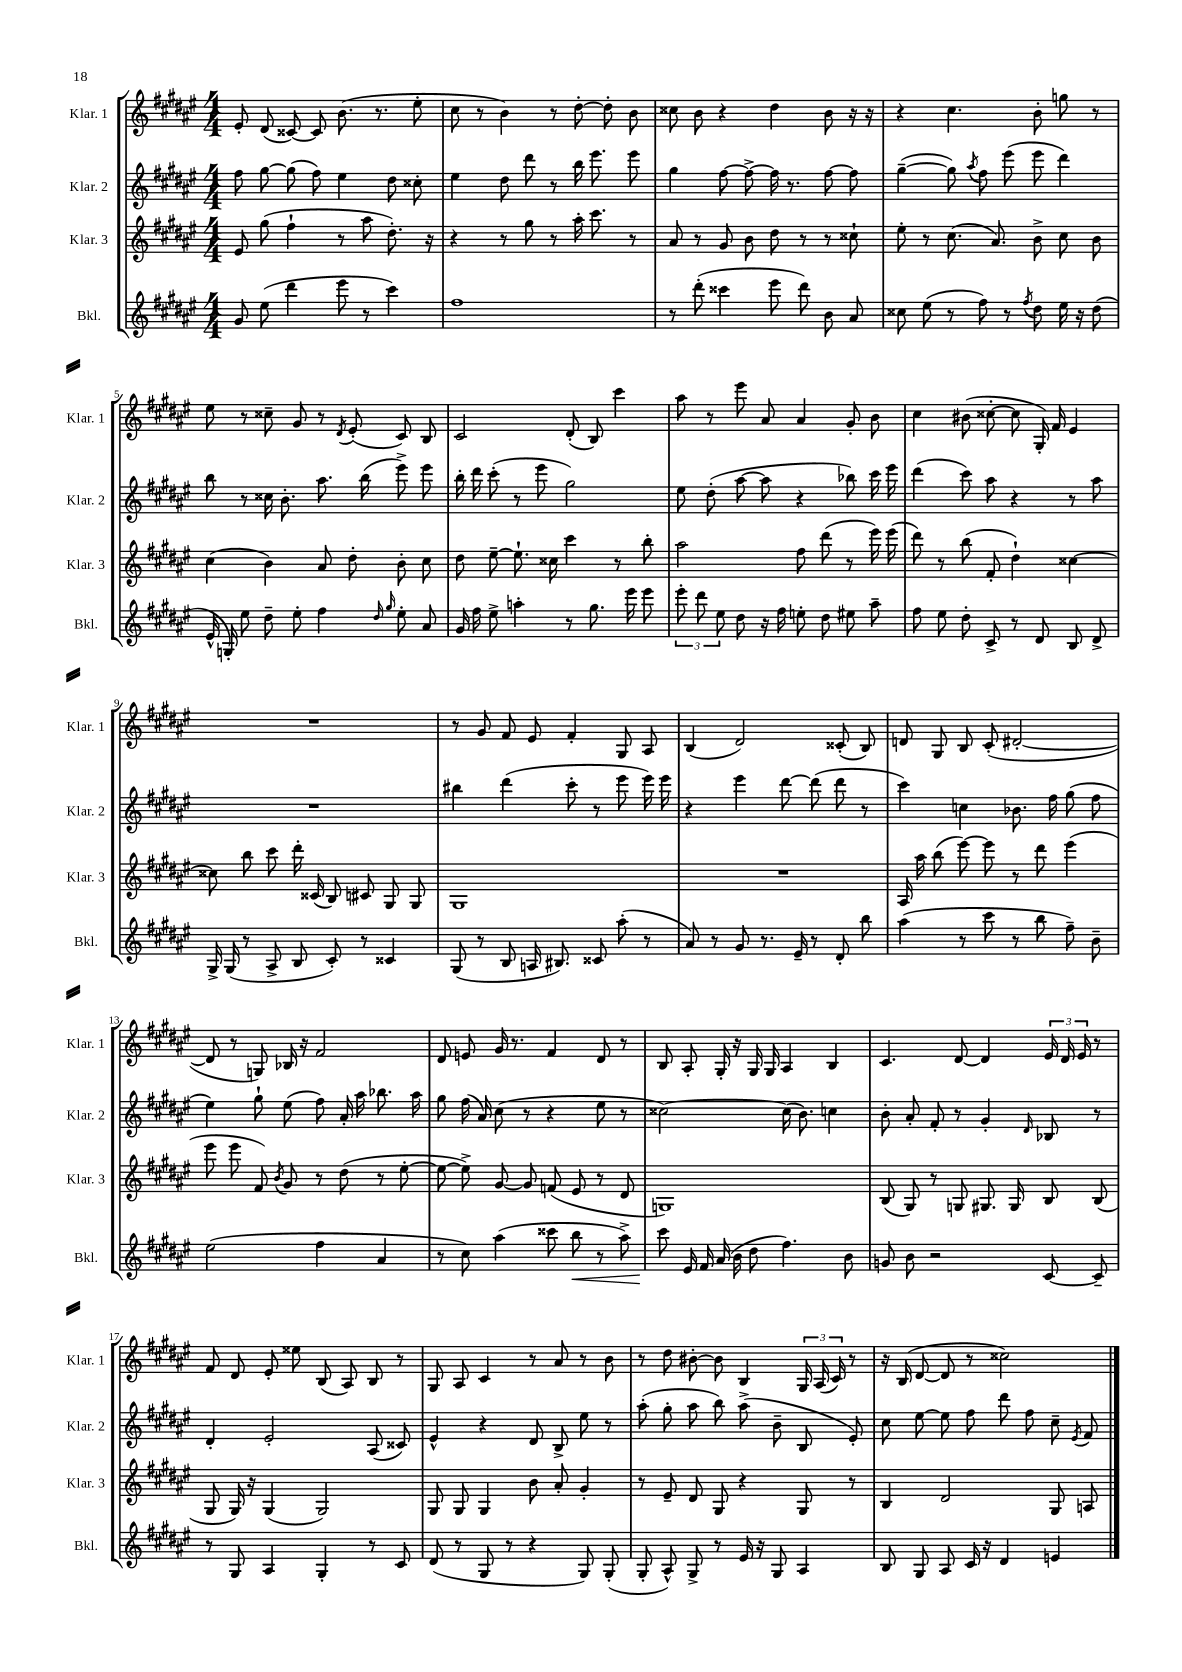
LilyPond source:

<<
\new StaffGroup <<
\new Staff = "s0" \with { instrumentName = "Klar. 1" shortInstrumentName = "Klar. 1" } {
    \clef treble \key fis \major \numericTimeSignature \time 4/4
    \autoBeamOff eis'8-. dis'8( cisis'8~) cisis'8 b'8.( r8. eis''8-. |
    cis''8 r8 b'4) r8 dis''8~-. dis''8-. b'8 |
    cisis''8 b'8 r4 dis''4 b'8 r16 r16 |
    r4 cis''4. b'8-. g''8 r8 |
    eis''8 r8 cisis''8-- gis'8 r8 \acciaccatura { dis'8 } eis'8-.( cis'8) b8 |
    cis'2 dis'8-.( b8) cis'''4 |
    ais''8 r8 eis'''8 ais'8 ais'4 gis'8-. b'8 |
    cis''4 bis'8( cisis''8~-. cisis''8 gis16-.) fis'16 eis'4 |
    R1 |
    r8 gis'8 fis'8 eis'8 fis'4-. gis8 ais8 |
    b4( dis'2) cisis'8-.( b8) |
    d'8 gis8 b8 cis'8-.( dis'2~-. |
    dis'8 r8 g8) bes16 r16 fis'2 |
    dis'8 e'8 gis'16 r8. fis'4 dis'8 r8 |
    b8 ais8-. gis16-. r16 gis16 gis16 ais4 b4 |
    cis'4. dis'8~ dis'4 \tuplet 3/2 { eis'16 dis'16 eis'16 } r8 |
    fis'8 dis'8 eis'8-. eisis''8 b8( ais8) b8 r8 |
    gis8 ais8 cis'4 r8 ais'8 r8 b'8 |
    r8 dis''8 bis'8~-. bis'8 b4 \tuplet 3/2 { gis16 ais16( cis'16) } r8 |
    r16 b16( dis'8~ dis'8 r8 cisis''2) \bar "|." |
}
\new Staff = "s1" \with { instrumentName = "Klar. 2" shortInstrumentName = "Klar. 2" } {
    \clef treble \key fis \major \numericTimeSignature \time 4/4
    \autoBeamOff fis''8 gis''8~ gis''8( fis''8) eis''4 dis''8 cisis''8-. |
    eis''4 dis''8 dis'''8 r8 b''16 eis'''8. eis'''8 |
    gis''4 fis''8~ fis''8~-> fis''16 r8. fis''8~ fis''8 |
    gis''4~--( gis''8) \acciaccatura { ais''8 } fis''8 eis'''8( eis'''8 dis'''4) |
    b''8 r8 cisis''16 b'8.-. ais''8. b''16( eis'''8->) eis'''8 |
    b''16-. dis'''16 cis'''8-.( r8 eis'''8 gis''2) |
    eis''8 dis''8-.( ais''8~ ais''8 r4 bes''8) cis'''16 eis'''16 |
    dis'''4( cis'''8) ais''8 r4 r8 ais''8 |
    R1 |
    bis''4 dis'''4( cis'''8-. r8 eis'''8 eis'''16) eis'''16 |
    r4 eis'''4 dis'''8~ dis'''8( dis'''8 r8 |
    cis'''4) c''4 bes'8. fis''16 gis''8( fis''8 |
    eis''4) gis''8-! eis''8( fis''8) ais'16-. ais''16 bes''8. ais''16 |
    gis''8 fis''16( ais'16) cis''8( r8 r4 eis''8 r8 |
    cisis''2~) cisis''16( b'8.) c''4 |
    b'8-. ais'8-. fis'8-. r8 gis'4-. \grace { dis'16 } bes8 r8 |
    dis'4-. eis'2-. ais8( cisis'8) |
    eis'4-^ r4 dis'8 b8-> eis''8 r8 |
    ais''8-.( gis''8-. ais''8 b''8) ais''8->( b'8-- b8 eis'8-.) |
    cis''8 eis''8~ eis''8 fis''8 dis'''8 fis''8 cis''8-- \acciaccatura { eis'8 } fis'8 \bar "|." |
}
\new Staff = "s2" \with { instrumentName = "Klar. 3" shortInstrumentName = "Klar. 3" } {
    \clef treble \key fis \major \numericTimeSignature \time 4/4
    \autoBeamOff eis'8 gis''8( fis''4-! r8 ais''8 dis''8.-.) r16 |
    r4 r8 gis''8 r8 ais''16-. cis'''8. r8 |
    ais'8 r8 gis'8 b'8 dis''8 r8 r8 cisis''8-! |
    eis''8-. r8 cis''8.( ais'8.) b'8-> cis''8 b'8 |
    cis''4( b'4) ais'8 dis''8-. b'8-. cis''8 |
    dis''8 eis''8~-- eis''8.-! cisis''16 cis'''4 r8 b''8-. |
    ais''2 fis''8 dis'''8( r8 eis'''16) eis'''16( |
    dis'''8) r8 b''8( fis'8-. dis''4-!) cisis''4~ |
    cisis''8 b''8 cis'''8 dis'''16-. cisis'16( b8) cis'8 gis8 gis8 |
    gis1 |
    R1 |
    ais16 ais''16 b''8( eis'''8~) eis'''8 r8 dis'''8 eis'''4( |
    eis'''8 eis'''8 fis'8) \acciaccatura { b'8 } gis'8 r8 dis''8( r8 eis''8~-. |
    eis''8~ eis''8->) gis'8~ gis'8 f'8( eis'8 r8 dis'8 |
    g1) |
    b8( gis8) r8 g8 gis8. gis16 b8 b8( |
    gis8 gis16) r16 gis4( gis2) |
    gis8 gis8 gis4 b'8 ais'8-. gis'4-. |
    r8 eis'8-- dis'8 gis8 r4 gis8 r8 |
    b4 dis'2 gis8 a8 \bar "|." |
}
\new Staff = "s3" \with { instrumentName = "Bkl." shortInstrumentName = "Bkl." } {
    \clef treble \key fis \major \numericTimeSignature \time 4/4
    \autoBeamOff gis'8 eis''8( dis'''4 eis'''8 r8 cis'''4) |
    fis''1 |
    r8 dis'''8-.( cisis'''4 eis'''8 dis'''8) b'8 ais'8 |
    cisis''8 eis''8( r8 fis''8) r8 \acciaccatura { fis''8 } dis''8 eis''16 r16 dis''8( |
    eis'16-^ g16-.) eis''8 dis''8-- eis''8-. fis''4 \grace { dis''16 gis''16 } eis''8-. ais'8 |
    gis'16 fis''16 eis''8-> a''4-. r8 gis''8. eis'''16 eis'''8 |
    \tuplet 3/2 { eis'''8-. dis'''8 eis''8 } dis''8 r16 fis''16 e''8-. dis''8 eis''8 ais''8-- |
    fis''8 eis''8 dis''8-. cis'8-> r8 dis'8 b8 dis'8-> |
    gis16-> gis16( r8 ais8-> b8 cis'8-.) r8 cisis'4 |
    gis8( r8 b8 a16 bis8.) cisis'8 ais''8-.( r8 |
    ais'8) r8 gis'8 r8. eis'16-- r8 dis'8-. b''8 |
    ais''4( r8 cis'''8 r8 b''8 fis''8--) b'8-- |
    eis''2( fis''4 ais'4 |
    r8 cis''8) ais''4( cisis'''8 b''8\< r8 ais''8->) |
    cis'''8\! eis'16 fis'16 ais'16( b'16 dis''8 fis''4.) b'8 |
    g'8 b'8 r2 cis'8~ cis'8-- |
    r8 gis8 ais4 gis4-. r8 cis'8 |
    dis'8( r8 gis8 r8 r4 gis8) gis8-.( |
    gis8-. ais8-^) gis8-> r8 eis'16 r16 gis8 ais4 |
    b8 gis8 ais8 cis'16 r16 dis'4 e'4 \bar "|." |
}
>>
>>
